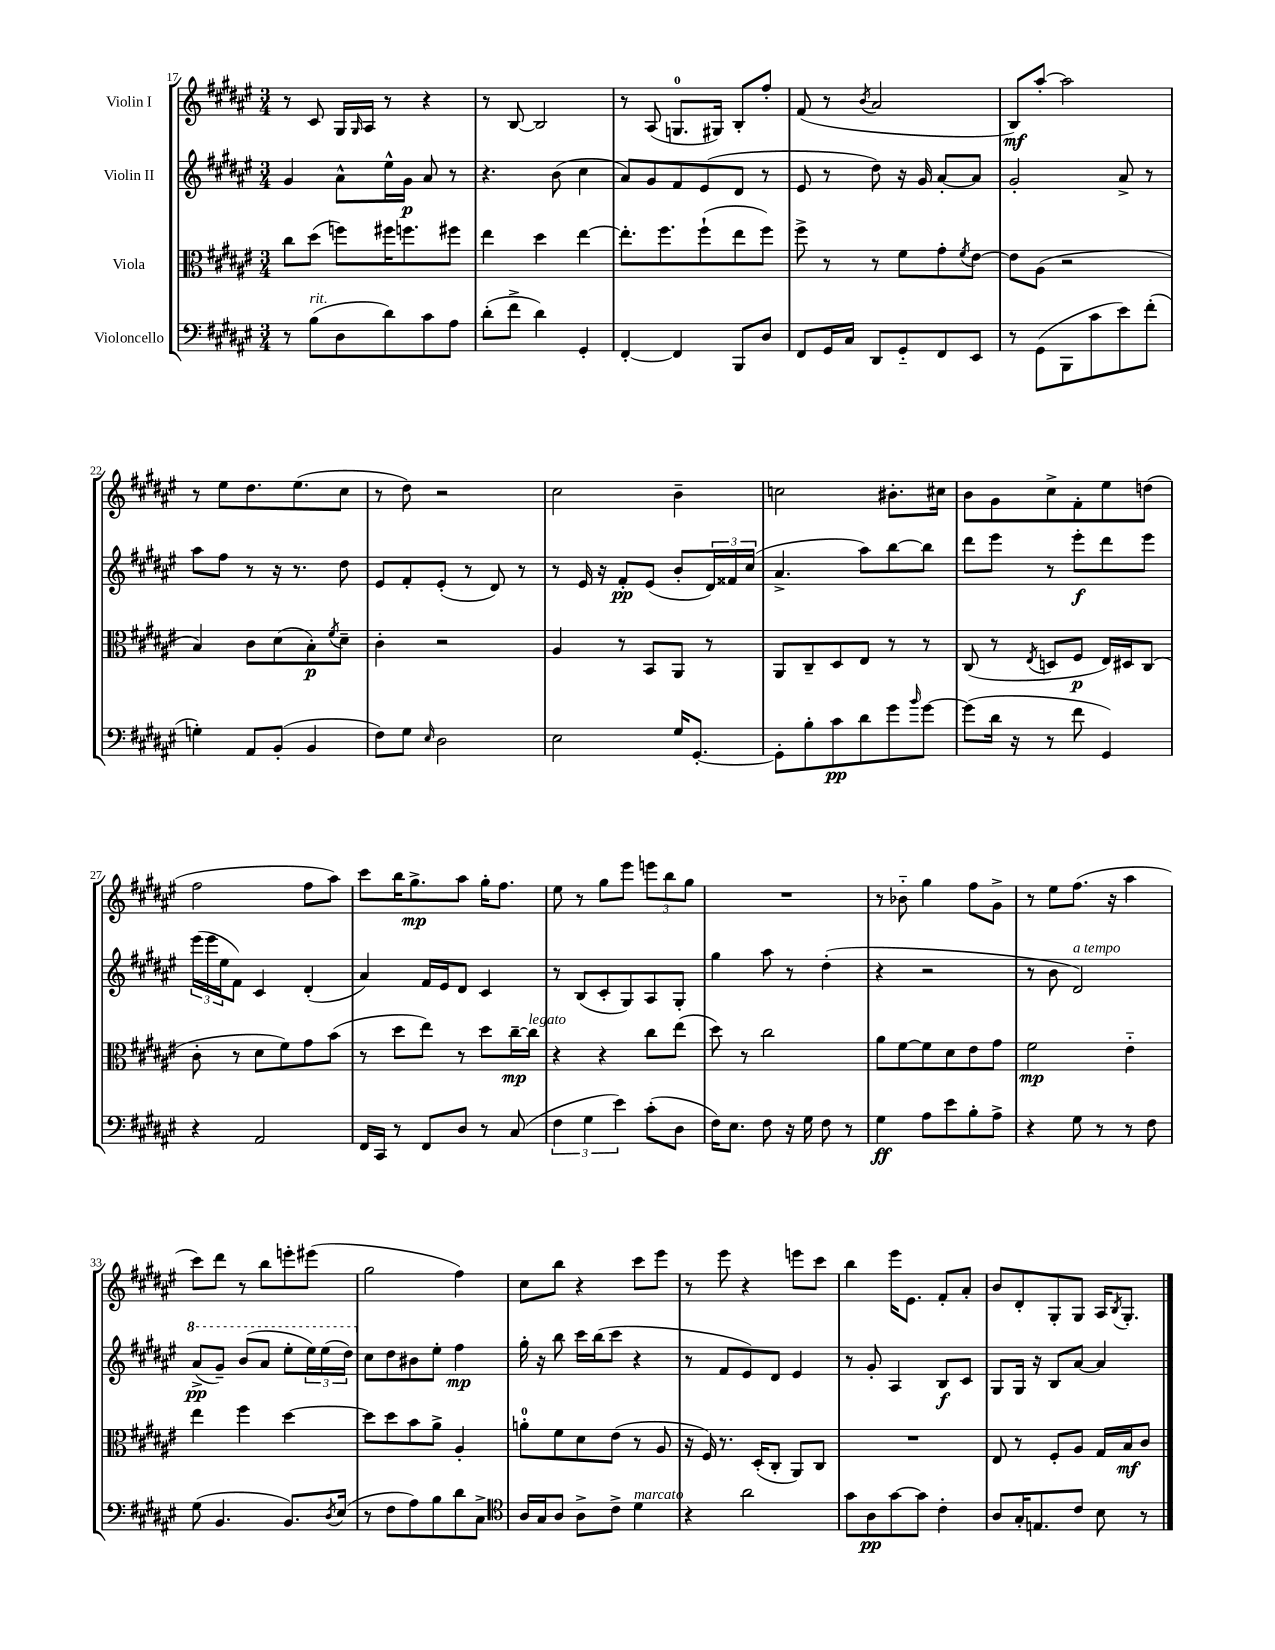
<<
\new StaffGroup <<
\new Staff = "s0" \with { instrumentName = "Violin I" } {
    \clef treble \key fis \major \numericTimeSignature \time 3/4
    r8 cis'8 gis16 \grace { gis16 } ais16 r8 r4 |
    r8 b8~ b2 |
    r8 ais8( g8.-0 gis16) b8-. fis''8-. |
    fis'8( r8 \acciaccatura { b'8 } ais'2 |
    b8\mf) ais''8~-. ais''2 |
    r8 eis''8 dis''8. eis''8.( cis''8 |
    r8 dis''8) r2 |
    cis''2 b'4-- |
    c''2 bis'8.-. cis''16 |
    b'8 gis'8 cis''8-> fis'8-. eis''8 d''8( |
    fis''2 fis''8 ais''8) |
    cis'''8 b''16 gis''8.->\mp ais''8 gis''16-. fis''8. |
    eis''8 r8 gis''8 eis'''8 \tuplet 3/2 { e'''8 b''8 gis''8 } |
    R2. |
    r8 bes'8-_ gis''4 fis''8 gis'8-> |
    r8 eis''8 fis''8.( r16 ais''4 |
    cis'''8) dis'''8 r8 b''8 e'''8-. eis'''8( |
    gis''2 fis''4) |
    cis''8 b''8 r4 cis'''8 eis'''8 |
    r8 eis'''8 r4 e'''8 cis'''8 |
    b''4 eis'''16 eis'8. fis'8-. ais'8-. |
    b'8 dis'8-. gis8-. gis8 ais16 \acciaccatura { b8 } gis8.-. \bar "|." |
}
\new Staff = "s1" \with { instrumentName = "Violin II" } {
    \clef treble \key fis \major \numericTimeSignature \time 3/4
    gis'4 ais'8-^ eis''16-^ gis'16\p ais'8 r8 |
    r4. b'8( cis''4 |
    ais'8) gis'8 fis'8 eis'8( dis'8 r8 |
    eis'8 r8 dis''8) r16 gis'16 ais'8~-. ais'8 |
    gis'2-. ais'8-> r8 |
    ais''8 fis''8 r8 r16 r8. dis''8 |
    eis'8 fis'8-. eis'8-.( r8 dis'8) r8 |
    r8 eis'16 r16 fis'8-.\pp eis'8( b'8-. \tuplet 3/2 { dis'16) fisis'16 cis''16( } |
    ais'4.-> ais''8) b''8~ b''8 |
    dis'''8 eis'''8 r8 eis'''8-.\f dis'''8 eis'''8 |
    \tuplet 3/2 { eis'''16( eis'''16 eis''16 } fis'8) cis'4 dis'4-.( |
    ais'4) fis'16 eis'16 dis'8 cis'4 |
    r8 b8( cis'8-. gis8) ais8 gis8-. |
    gis''4 ais''8 r8 dis''4-.( |
    r4 r2 |
    r8 b'8 dis'2^\markup { \italic "a tempo" }) |
    \ottava #1 ais''8->\pp( gis''8--) b''8( ais''8 eis'''8-. \tuplet 3/2 { eis'''16) eis'''16( dis'''16) \ottava #0 } |
    cis''8 dis''8 bis'8 eis''8-. fis''4\mp |
    gis''16-. r16 b''8 cis'''16 b''16( cis'''8 r4 |
    r8 fis'8 eis'8) dis'8 eis'4 |
    r8 gis'8-. ais4 b8\f cis'8 |
    gis8 gis16 r16 b8 ais'8~ ais'4 \bar "|." |
}
\new Staff = "s2" \with { instrumentName = "Viola" } {
    \clef alto \key fis \major \numericTimeSignature \time 3/4
    cis''8 dis''8( f''8) fis''16 f''8. fis''8 |
    eis''4 dis''4 eis''4~ |
    eis''8.-. fis''8. fis''8-!( eis''8 fis''8) |
    fis''8-> r8 r8 fis'8 gis'8-. \acciaccatura { fis'8 } eis'8~ |
    eis'8 ais8( r2 |
    b4) cis'8 dis'8( b8-.\p) \acciaccatura { fis'8 } dis'8-- |
    cis'4-. r2 |
    ais4 r8 b,8 ais,8 r8 |
    ais,8 cis8-- dis8 eis8 r8 r8 |
    cis8( r8 \acciaccatura { eis8 } d8 fis8\p eis16) dis16 cis8( |
    cis'8-. r8 dis'8 fis'8) gis'8 b'8( |
    r8 dis''8 eis''8) r8 dis''8 cis''16~--\mp cis''16^\markup { \italic "legato" } |
    r4 r4 cis''8 eis''8( |
    dis''8) r8 cis''2 |
    ais'8 fis'8~ fis'8 dis'8 eis'8 gis'8 |
    fis'2\mp eis'4-_ |
    eis''4 fis''4 dis''4~ |
    dis''8 dis''8 b'8 ais'8-> ais4-. |
    a'8-0-. fis'8 dis'8 eis'8( r8 ais8 |
    r16 fis16) r8. dis16-.( cis8-. ais,8) cis8 |
    R2. |
    eis8 r8 fis8-. ais8 gis16 b16\mf cis'8 \bar "|." |
}
\new Staff = "s3" \with { instrumentName = "Violoncello" } {
    \clef bass \key fis \major \numericTimeSignature \time 3/4
    r8 b8^\markup { \italic "rit." }( dis8 dis'8) cis'8 ais8 |
    dis'8-.( fis'8-> dis'4) gis,4-. |
    fis,4~-. fis,4 b,,8 dis8 |
    fis,8 gis,16 cis16 dis,8 gis,8-_ fis,8 eis,8 |
    r8 gis,8( b,,8 cis'8 eis'8) fis'8-.( |
    g4-.) ais,8 b,8-.( b,4 |
    fis8) gis8 \grace { eis16 } dis2 |
    eis2 gis16 gis,8.~-. |
    gis,8-. b8-. cis'8\pp dis'8 gis'8 \grace { b'16 } gis'8~ |
    gis'8( dis'16 r16 r8 fis'8 gis,4) |
    r4 ais,2 |
    fis,16 cis,16 r8 fis,8 dis8 r8 cis8( |
    \tuplet 3/2 { fis4 gis4 eis'4) } cis'8-.( dis8 |
    fis16) eis8. fis8 r16 gis16 fis8 r8 |
    gis4\ff ais8 eis'8 b8-. ais8-> |
    r4 gis8 r8 r8 fis8 |
    gis8( b,4. b,8.) \acciaccatura { dis8 } eis16( |
    r8 fis8 ais8) b8 dis'8 cis8-> |
    \clef tenor ais16 gis16 ais8 ais8-> cis'8-> dis'4^\markup { \italic "marcato" } |
    r4 ais'2 |
    gis'8 ais8\pp gis'8~ gis'8 cis'4-. |
    ais8 gis16-. e8. cis'8 b8 r8 \bar "|." |
}
>>
>>
\layout { \context { \Score currentBarNumber = #17 } }
